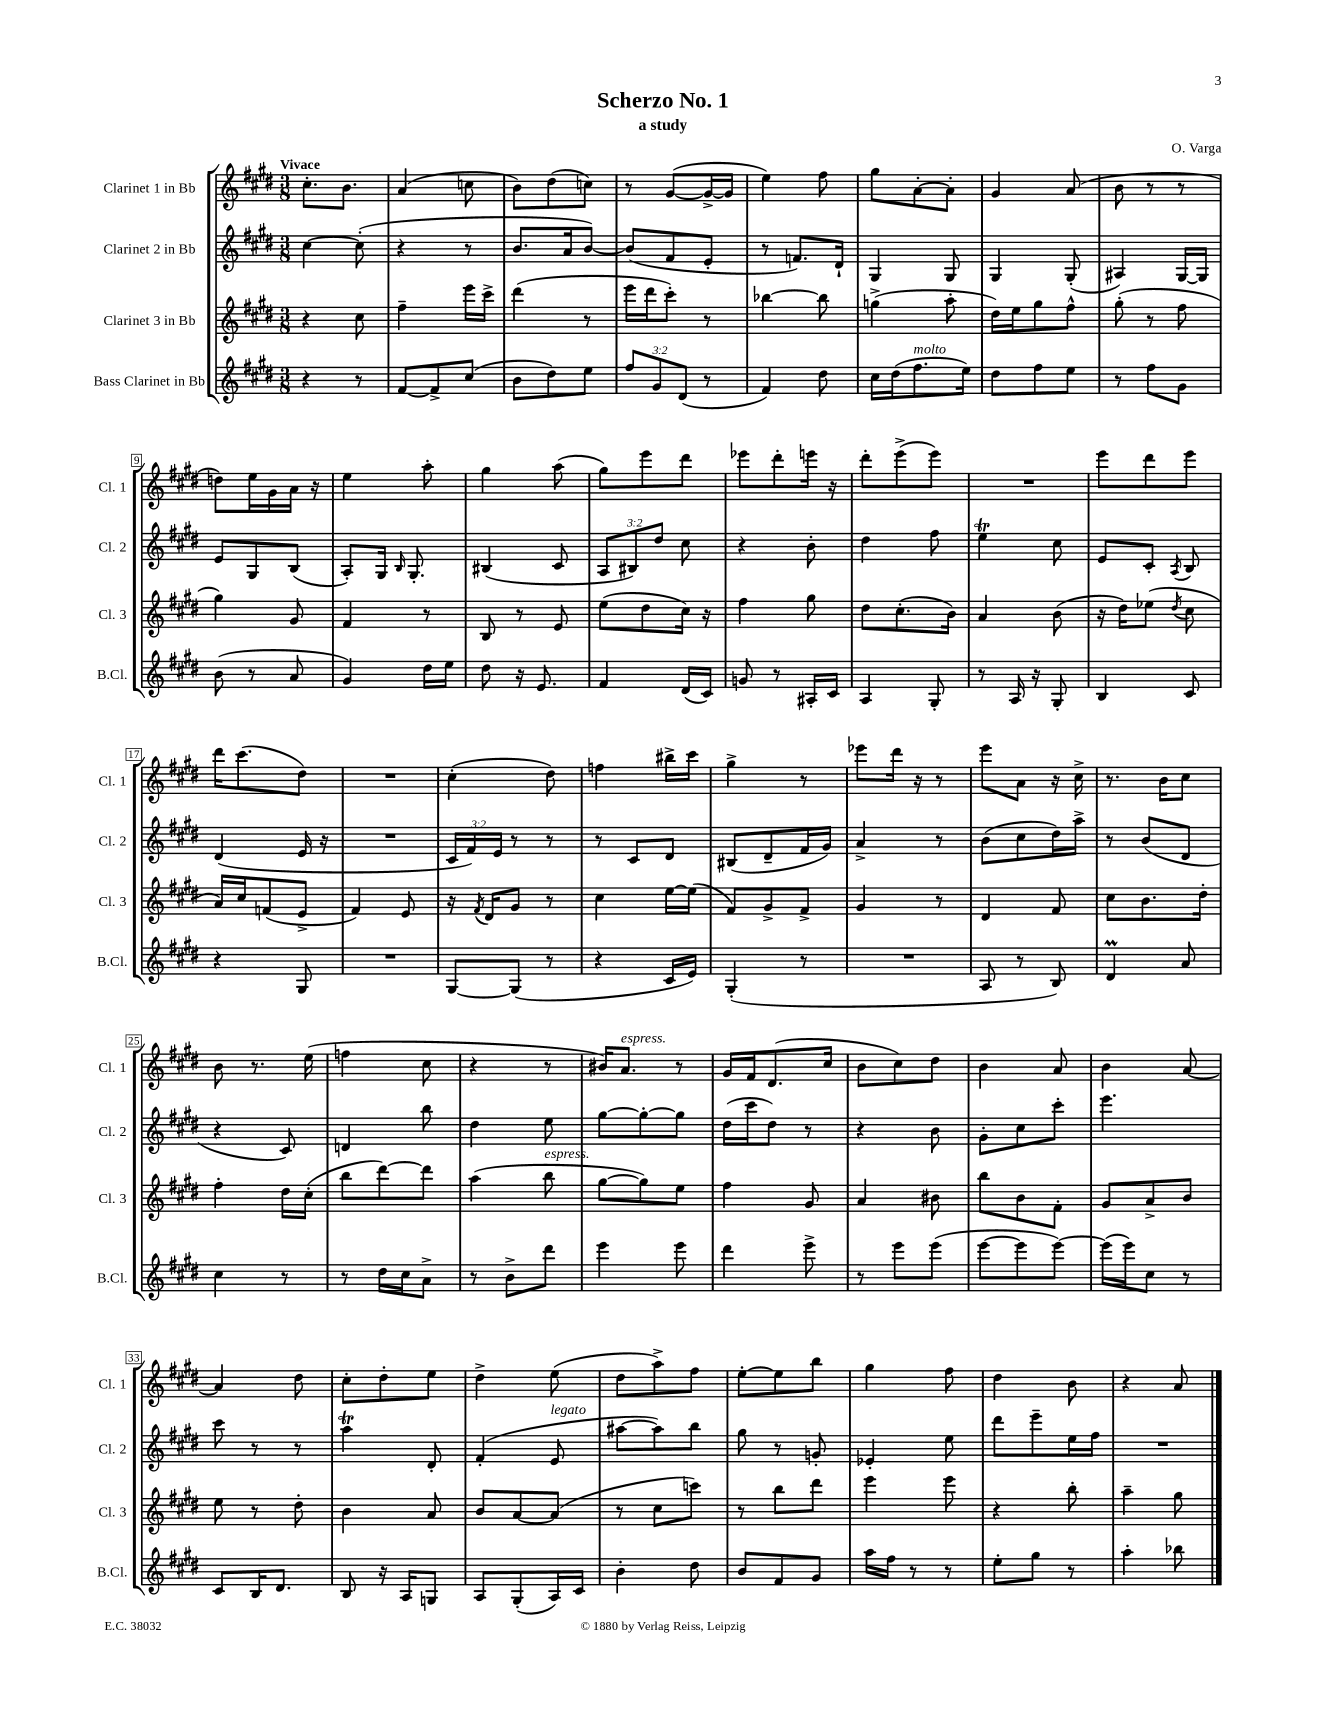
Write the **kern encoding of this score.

**kern	**kern	**kern	**kern
*staff4	*staff3	*staff2	*staff1
*clefG2	*clefG2	*clefG2	*clefG2
*k[f#c#g#d#]	*k[f#c#g#d#]	*k[f#c#g#d#]	*k[f#c#g#d#]
*M3/8	*M3/8	*M3/8	*M3/8
4r	4r	[4cc#	8.cc#'
.	.	.	8.b
8r	8cc#	(8cc#']	.
=	=	=	=
[8f#	4ff#~	4r	(4a
8f#^]	.	.	.
(8cc#	16eee	8r	8cc
.	16ccc#^	.	.
=	=	=	=
8b	(4ddd#	8.b	8b)
8dd#)	.	.	(8dd#
.	.	16a	.
8ee	8r	[8b)	8cc)
=	=	=	=
12ff#	16eee	(8b]	8r
.	16ddd#	.	.
12g#	.	.	.
.	8ccc#')	8f#	([8g#
(12d#	.	.	.
8r	8r	8e'	16g#^_
.	.	.	16g#]
=	=	=	=
4f#)	[4bb-	8r	4ee)
.	.	8.f)	.
8dd#	8bb-]	.	8ff#
.	.	16d#`	.
=	=	=	=
16cc#	(4gg^	4G#	8gg#
(16dd#	.	.	.
8.ff#	.	.	[8a'
.	8aa'	8G#	8a']
16ee)	.	.	.
=	=	=	=
8dd#	16dd#)	4G#	4g#
.	16ee	.	.
8ff#	8gg#	.	.
8ee	8ff#^^	(8G#'	(8a
=	=	=	=
8r	(8gg#'	4A#)	8b
8ff#	8r	.	8r
8g#	8ff#	[16G#	8r
.	.	16G#]	.
=	=	=	=
(8b	4gg#)	8e	8dd)
8r	.	8G#	16ee
.	.	.	16g#
8a	8g#	(8B	16a
.	.	.	16r
=	=	=	=
4g#)	4f#	8A')	4ee
.	.	16G#	.
.	.	16qqB	.
.	.	8.G#'	.
16dd#	8r	.	8aa'
16ee	.	.	.
=	=	=	=
8dd#	8B	(4B#	4gg#
16r	8r	.	.
8.e	.	.	.
.	8e	8c#	(8aa
=	=	=	=
4f#	(8ee	12A	8gg#)
.	.	12B#)	.
.	8dd#	.	8eee
.	.	12dd#	.
(16d#	16cc#)	8cc#	8ddd#
16c#)	16r	.	.
=	=	=	=
8g	4ff#	4r	8eee-
8r	.	.	8ddd#'
16A#'	8gg#	8b'	16eee
16c#	.	.	16r
=	=	=	=
4A	8dd#	4dd#	8ddd#'
.	(8.cc#'	.	(8eee^
8G#'	.	8ff#	8eee)
.	16b)	.	.
=	=	=	=
8r	4a	4ee	4.r
16A	.	.	.
16r	.	.	.
8G#'	(8b	8cc#	.
=	=	=	=
4B	16r	8e	8eee
.	16dd#)	.	.
.	(8ee-	8c#'	8ddd#
.	8qdd#	8qA	.
8c#	8cc#	8B	8eee
=	=	=	=
4r	16a)	(4d#	16ddd#
.	16cc#	.	(8.ccc#
.	(8f	.	.
8G#	8e^	16e	8dd#)
.	.	16r	.
=	=	=	=
4.r	4f#)	4.r	4.r
.	8e	.	.
=	=	=	=
[8G#	16r	24c#	(4cc#'
.	.	24f#)	.
.	8qf#	.	.
.	16d#	.	.
.	.	24e	.
(8G#]	8g#	8r	.
8r	8r	8r	8dd#)
=	=	=	=
4r	4cc#	8r	4ff
.	.	8c#	.
16c#	[16ee	8d#	16bb#^
16e)	(16ee]	.	16ccc#
=	=	=	=
(4G#'	8f#)	(8B#	4gg#^
.	8g#^	8d#~	.
8r	8f#^	16f#	8r
.	.	16g#)	.
=	=	=	=
4.r	4g#	4a^	8eee-
.	.	.	16ddd#
.	.	.	16r
.	8r	8r	8r
=	=	=	=
8A	4d#	(8b	8eee
8r	.	8cc#	8a
8B)	8f#	16dd#)	16r
.	.	16aa^	16cc#^
=	=	=	=
4d#	8cc#	8r	8.r
.	8.b	(8b	.
.	.	.	16b
8a	.	8d#	8cc#
.	16dd#'	.	.
=	=	=	=
4cc#	4ff#'	4r	8b
.	.	.	8.r
8r	16dd#	8c#)	.
.	(16cc#'	.	(16ee
=	=	=	=
8r	8bb	4d	4ff
16dd#	[8ddd#)	.	.
16cc#	.	.	.
8a^	8ddd#]	8bb	8cc#
=	=	=	=
8r	(4aa	4dd#	4r
8b^	.	.	.
8ddd#	8bb	8ee	8r
=	=	=	=
4eee	[8gg#	[8gg#	16b#)
.	.	.	8.a
.	8gg#])	8gg#'_	.
8eee	8ee	8gg#]	8r
=	=	=	=
4ddd#	4ff#	(16dd#	16g#
.	.	16ccc#	16f#
.	.	8dd#)	(8.d#
8eee^	8g#	8r	.
.	.	.	16cc#
=	=	=	=
8r	4a	4r	8b
8eee	.	.	8cc#)
(8eee	8b#	8b	8dd#
=	=	=	=
[8eee	8bb	8g#'	4b
8eee]	8b	8cc#	.
[8eee)	8f#'	8ccc#'	8a
=	=	=	=
(16eee]	8g#	4.eee	4b
16eee)	.	.	.
8cc#	8a^	.	.
8r	8b	.	[8a
=	=	=	=
8c#	8ee	8ccc#	4a]
16B	8r	8r	.
8.d#	.	.	.
.	8dd#'	8r	8dd#
=	=	=	=
8B	4b	4aa	8cc#'
16r	.	.	8dd#'
16A	.	.	.
8G	8a	8d#'	8ee
=	=	=	=
8A	8b	(4f#'	4dd#^
(8G#'	[8a	.	.
16A)	(8a]	8e	(8ee
16c#	.	.	.
=	=	=	=
4b'	8r	[8aa#	8dd#
.	8cc#	8aa#])	8aa^)
8dd#	8ccc)	8bb	8ff#
=	=	=	=
8b	8r	8gg#	[8ee'
8f#	8bb	8r	8ee]
8g#	8ddd#	8g'	8bb
=	=	=	=
16aa	4eee	4e-'	4gg#
16ff#	.	.	.
8r	.	.	.
8r	8eee	8ee	8ff#
=	=	=	=
8ee'	4r	8ddd#	4dd#
8gg#	.	8eee~	.
8r	8bb'	16ee	8b
.	.	16ff#	.
=	=	=	=
4aa'	4aa~	4.r	4r
8bb-	8gg#	.	8a
==	==	==	==
*-	*-	*-	*-
